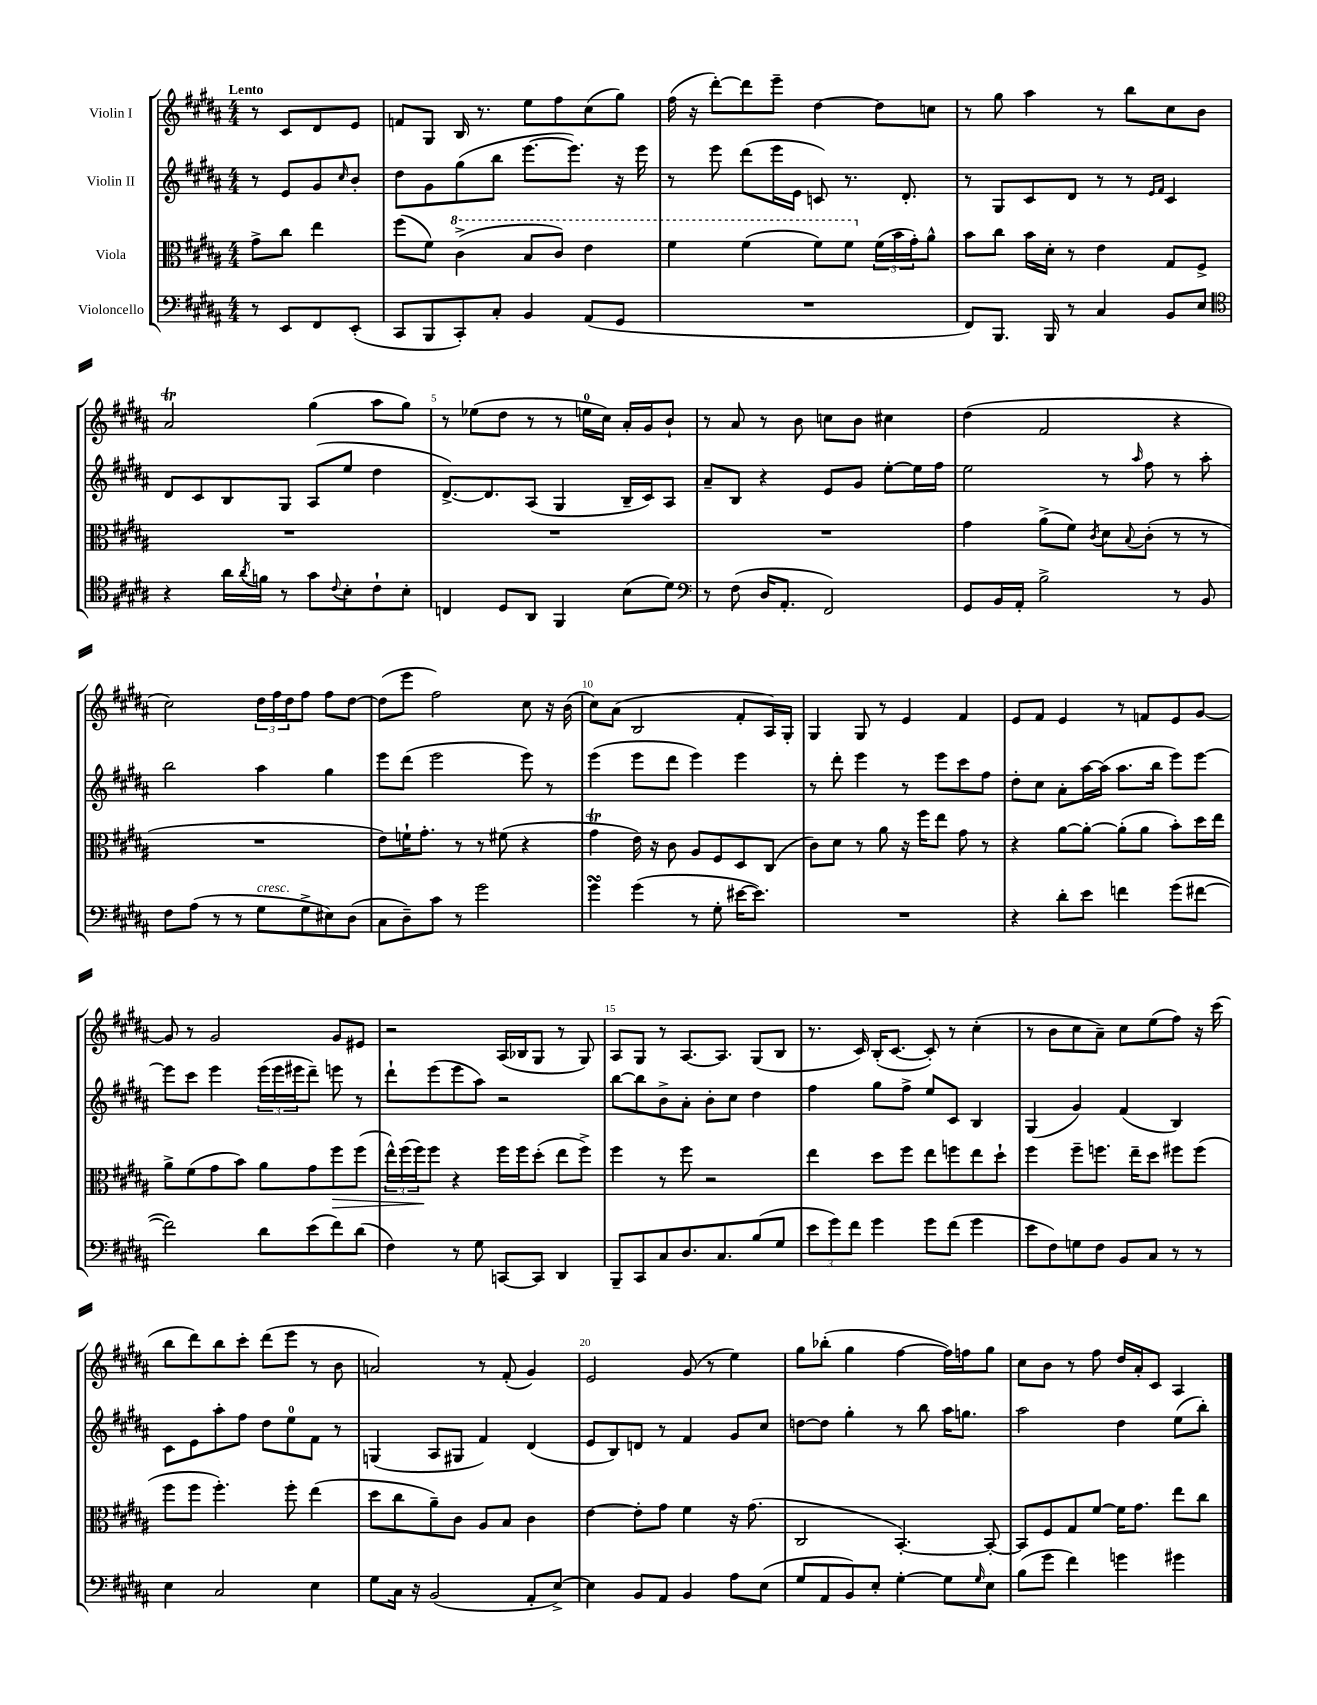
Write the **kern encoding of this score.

**kern	**kern	**dynam	**kern	**kern
*part4	*part3	*part3	*part2	*part1
*staff4	*staff3	*staff3	*staff2	*staff1
*I"Violoncello	*I"Viola	*	*I"Violin II	*I"Violin I
*clefF4	*clefC3	*	*clefG2	*clefG2
*k[f#c#g#d#a#]	*k[f#c#g#d#a#]	*	*k[f#c#g#d#a#]	*k[f#c#g#d#a#]
*M4/4	*M4/4	*	*M4/4	*M4/4
=	=	=	=	=
!	!	!	!	!LO:TX:a:B:t=Lento
8r	8g#^\L	.	8r	8r
8EE/L	8cc#\J	.	8e/L	8c#/L
8FF#/	4ee\	.	8g#/	8d#/
.	.	.	16qqcc#/	.
(8EE'/J	.	.	8b'/J	8e/J
=1	=1	=1	=1	=1
8CC#/L	(8ff#\L	.	8dd#\L	8fn/L
8BBB/	8f#\J)	.	8g#\	8G#/J
*	*8va	*	*	*
8CC#'/)	(4cc#^\	.	(8gg#\	16B/
.	.	.	.	8.r
8C#'/J	.	.	8bb\J	.
4BB/	8b/L	.	[8.eee\L	8ee\L
.	8cc#/J)	.	.	8ff#\
.	.	.	8.eee\J])	.
(8AA#/L	4ee\	.	.	(8cc#\
8GG#/J	.	.	16r	8gg#\J)
.	.	.	16eee\	.
=2	=2	=2	=2	=2
1r	4ff#\	.	8r	(16ff#\
.	.	.	.	16r
.	.	.	8eee\	[8ddd#'\L)
.	(4ff#\	.	(8ddd#\L	8ddd#\]
.	.	.	16eee\L	8eee~\J
.	.	.	16e\JJ	.
.	8ff#\L)	.	8cn/)	[4dd#\
.	8ff#\J	.	8.r	.
*	*X8va	*	*	*
.	(24f#\LL	.	.	8dd#\L]
.	24b\	.	.	.
.	.	.	8.d#'/	.
.	24g#'\J)	.	.	.
.	8a#^^\J	.	.	8ccn\J
=3	=3	=3	=3	=3
8FF#/L)	8b\L	.	8r	8r
8.BBB/J	8cc#\J	.	8G#/L	8gg#\
.	16b\LL	.	8c#/	4aa#\
16BBB/	16d#'\JJ	.	.	.
8r	8r	.	8d#/J	.
4C#/	4e\	.	8r	8r
.	.	.	8r	8bb\L
.	.	.	16qqe/LL	.
.	.	.	16qqf#/JJ	.
8BB/L	8G#/L	.	4c#/	8cc#\
8E/J	8F#^/J	.	.	8b\J
!!LO:LB:g=z
=4	=4	=4	=4	=4
*clefC4	*	*	*	*
4r	1r	.	8d#/L	2a#t/
.	.	.	8c#/	.
16a#\LL	.	.	8B/	.
8qa#/	.	.	.	.
16fn\JJ	.	.	.	.
8r	.	.	8G#/J	.
8g#\L	.	.	(8A#/L	(4gg#\
8qqc#/	.	.	.	.
8B'\	.	.	8ee/J	.
8c#`\	.	.	4dd#\	8aa#\L
8B'\J	.	.	.	8gg#\J)
=5	=5	=5	=5	=5
4Cn/	1r	.	[8.d#^/L)	8r
.	.	.	.	(8ee-X\L
.	.	.	8.d#/]	.
8D#/L	.	.	.	8dd#\J
8AA#/J	.	.	(8A#/J	8r
4FF#/	.	.	4G#/	8r
.	.	.	.	16een\LL
.	.	.	.	16cc#\JJ)
(8B\L	.	.	16B~/LL	16a#'/LL
.	.	.	16c#/J)	16g#/J
8d#\J)	.	.	8A#/J	8b`/J
=6	=6	=6	=6	=6
*clefF4	*	*	*	*
8r	1r	.	8a#~/L	8r
(8F#\	.	.	8B/J	8a#/
16D#/KL	.	.	4r	8r
8.AA#'/J	.	.	.	.
.	.	.	.	8b\
2FF#/)	.	.	8e/L	8ccn\L
.	.	.	8g#/J	8b\J
.	.	.	[8ee'\L	4cc#X\
.	.	.	16ee\L]	.
.	.	.	16ff#\JJ	.
=7	=7	=7	=7	=7
8GG#/L	4g#\	.	2ee\	(4dd#\
16BB/L	.	.	.	.
16AA#'/JJ	.	.	.	.
2B^\	(8a#^\L	.	.	2f#/
.	8f#\J)	.	.	.
.	8qc#/	.	.	.
.	8d#\L	.	8r	.
.	8qqB/	.	16qqaa#/	.
.	(8c#'\J	.	8ff#\	.
8r	8r	.	8r	4r
8BB/	8r	.	8aa#'\	.
!!LO:LB:g=z
=8	=8	=8	=8	=8
8F#\L	1r	.	2bb\	2cc#\)
(8A#\J	.	.	.	.
8r	.	.	.	.
8r	.	.	.	.
!LO:TX:a:i:t=cresc.	!	!	!	!
8G#\L	.	.	4aa#\	24dd#\LL
.	.	.	.	24ff#\
.	.	.	.	24dd#\J
8G#^\	.	.	.	8ff#\J
8E#X\)	.	.	4gg#\	8ff#\L
(8D#\J	.	.	.	[8dd#\J
=9	=9	=9	=9	=9
8C#\L	8e\L)	.	8eee\L	(8dd#\L]
8D#~\)	16fn`\K	.	(8ddd#\J	8eee\J
.	8.g#'\J	.	.	.
8c#\J	.	.	2eee\	2ff#\)
8r	8r	.	.	.
2g#\	8r	.	.	.
.	(8f#X\	.	.	.
.	4r	.	8eee\)	8cc#\
.	.	.	8r	16r
.	.	.	.	(16b\
=10	=10	=10	=10	=10
4g#sSSS\	4g#T\	.	(4eee\	8cc#\L)
.	.	.	.	(8a#\J
(4g#\	16e\)	.	8eee\L	2B/
.	16r	.	.	.
.	8c#\	.	8ddd#\J	.
8r	8A#/L	.	4eee\)	.
8G#'\	8F#/	.	.	.
[16e#X\KL	8D#/	.	4eee\	8f#'/L
8.e#\J])	.	.	.	.
.	(8C#/J	.	.	16A#/L)
.	.	.	.	16G#'/JJ
=11	=11	=11	=11	=11
1r	8c#\L)	.	8r	4G#/
.	8d#\J	.	8ddd#'\	.
.	8r	.	4eee\	8G#/
.	8a#\	.	.	8r
.	16r	.	8r	4e/
.	16ff#\KL	.	.	.
.	8ee\J	.	8eee\L	.
.	8g#\	.	8ccc#\	4f#/
.	8r	.	8ff#\J	.
=12	=12	=12	=12	=12
4r	4r	.	8dd#'\L	8e/L
.	.	.	8cc#\J	8f#/J
8d#'\L	[8a#\L	.	8a#'\L	4e/
8e\J	8a#'\J_	.	[16aa#\L	.
.	.	.	(16aa#\JJ]	.
4fn\	(8a#'\L]	.	8.aa#\L	8r
.	8a#\J	.	.	8fn/L
.	.	.	16bb\Jk	.
(8g#\L	8b'\L)	.	8eee\L)	8e/
[8f#X\J	16dd#\L	.	[8eee\J	[8g#/J
.	16ee\JJ	.	.	.
!!LO:LB:g=z
=13	=13	=13	=13	=13
2f#\])	8a#^\L	.	8eee\L]	8g#/]
.	(8f#\	.	8ccc#\J	8r
.	8g#\	.	4eee\	2g#/
.	8b\J)	.	.	.
8d#\L	8a#\L	.	(24eee\LL	.
.	.	.	24eee\	.
.	.	.	24eee#X\J	.
(8e\	8g#\	.	8ddd#~\J)	.
!	!	!LO:HP:b	!	!
8f#\)	8ff#\	>	8eeen\	8g#/L
(8d#\J	(8ff#\J	.	8r	8e#X/J
=14	=14	=14	=14	=14
4F#\)	24ee^^\LL)	.	8ddd#`\L	2r
.	(24ff#\	.	.	.
.	24ff#\J)	.	.	.
.	8ff#\J	]	(8eee\	.
8r	4r	.	8eee\	.
8G#\	.	.	8aa#\J)	.
[8CCn/L	16ff#\LL	.	2r	(16A#/LL
.	16ff#\J	.	.	16B-X/J
8CC/J]	(8dd#'\J	.	.	8G#/J
4DD#/	8ee\L	.	.	8r
.	8ff#^\J)	.	.	8G#/)
=15	=15	=15	=15	=15
8BBB~/L	4ff#\	.	[8bb\L	8A#/L
8CC#/	.	.	8bb\]	8G#/J
8C#/	8r	.	8b^\	8r
8.D#/	8ff#\	.	8a#'\J	[8.A#/L
.	2r	.	8b'\L	.
8.C#/	.	.	.	8.A#/J]
.	.	.	8cc#\J	.
(8B/	.	.	4dd#\	(8G#/L
8G#/J	.	.	.	8B/J
=16	=16	=16	=16	=16
12e\L	4ee\	.	4ff#\	8.r
12g#\)	.	.	.	.
12f#\J	.	.	.	.
.	.	.	.	16c#/)
4g#\	8dd#\L	.	8gg#\L	(16B'/KL
.	.	.	.	[8.c#/J
.	8ff#\J	.	8ff#^\J	.
8g#\L	8ee\L	.	8ee/L	8c#'/])
(8f#\J	8ffn\	.	8c#/J	8r
4g#\	8ee\	.	4B/	(4cc#'\
.	8dd#`\J	.	.	.
=17	=17	=17	=17	=17
8e\L	4ff#\	.	(4G#/	8r
8F#\)	.	.	.	8b\L
8Gn\	8ff#~\L	.	4g#/)	8cc#\
8F#\J	8.ffn\J	.	.	8a#~\J)
8BB/L	.	.	(4f#/	8cc#\L
.	16ee~\KL	.	.	.
8C#/J	8dd#\J	.	.	(8ee\
8r	8ff#X\L	.	4B/)	8ff#\J)
8r	(8ff#\J	.	.	16r
.	.	.	.	(16ccc#\
!!LO:LB:g=z
=18	=18	=18	=18	=18
4E\	8ff#\L	.	8c#\L	8bb\L
.	8ff#\J	.	8e\	8ddd#\)
2C#/	4.ff#'\)	.	8aa#'\	8bb\
.	.	.	8ff#\J	8ccc#'\J
.	.	.	8dd#\L	(8ddd#\L
.	8ff#'\	.	8ee\	8eee\J
4E\	(4ee\	.	8f#\J	8r
.	.	.	8r	8b\
=19	=19	=19	=19	=19
8G#\L	8dd#\L	.	(4Gn/	2an/)
16C#\Jk	8cc#\	.	.	.
16r	.	.	.	.
(2BB/	8a#~\)	.	8A#/L	.
.	8c#\J	.	8G#X/J	.
.	8A#/L	.	4f#/)	8r
.	8B/J	.	.	(8f#'/
8AA#'/L	4c#\	.	(4d#/	4g#/)
[8E^/J)	.	.	.	.
=20	=20	=20	=20	=20
4E\]	[4e\	.	8e/L	2e/
.	.	.	8B/)	.
8BB/L	8e'\L]	.	8dn/J	.
8AA#/J	8g#\J	.	8r	.
4BB/	4f#\	.	4f#/	(8g#/
.	.	.	.	8r
8A#\L	16r	.	8g#/L	4ee\)
.	(8.g#\	.	.	.
(8E\J	.	.	8cc#/J	.
=21	=21	=21	=21	=21
8G#/L	2C#/	.	[8ddn\L	8gg#\L
8AA#/	.	.	8dd\J]	(8bb-X'\J
8BB/)	.	.	4gg#'\	4gg#\
8E'/J	.	.	.	.
[4G#'\	[4.BB'/)	.	8r	[4ff#\
.	.	.	8bb\	.
8G#\L]	.	.	16aa#\KL	16ff#\LL])
.	.	.	8.ggn\J	16ffn\J
16qqG#/	.	.	.	.
8E\J	8BB'/_	.	.	8gg#\J
=22	=22	=22	=22	=22
(8B\L	8BB/L]	.	2aa#\	8cc#\L
8g#\J	8F#/	.	.	8b\J
4f#\)	8G#/	.	.	8r
.	[8f#/J	.	.	8ff#\
4gn\	16f#\KL]	.	4dd#\	16dd#/LL
.	8.g#\J	.	.	16a#'/J
.	.	.	.	8c#/J
4g#X\	8ee\L	.	(8ee\L	4A#/
.	8cc#\J	.	8bb'\J)	.
==	==	==	==	==
*-	*-	*-	*-	*-
